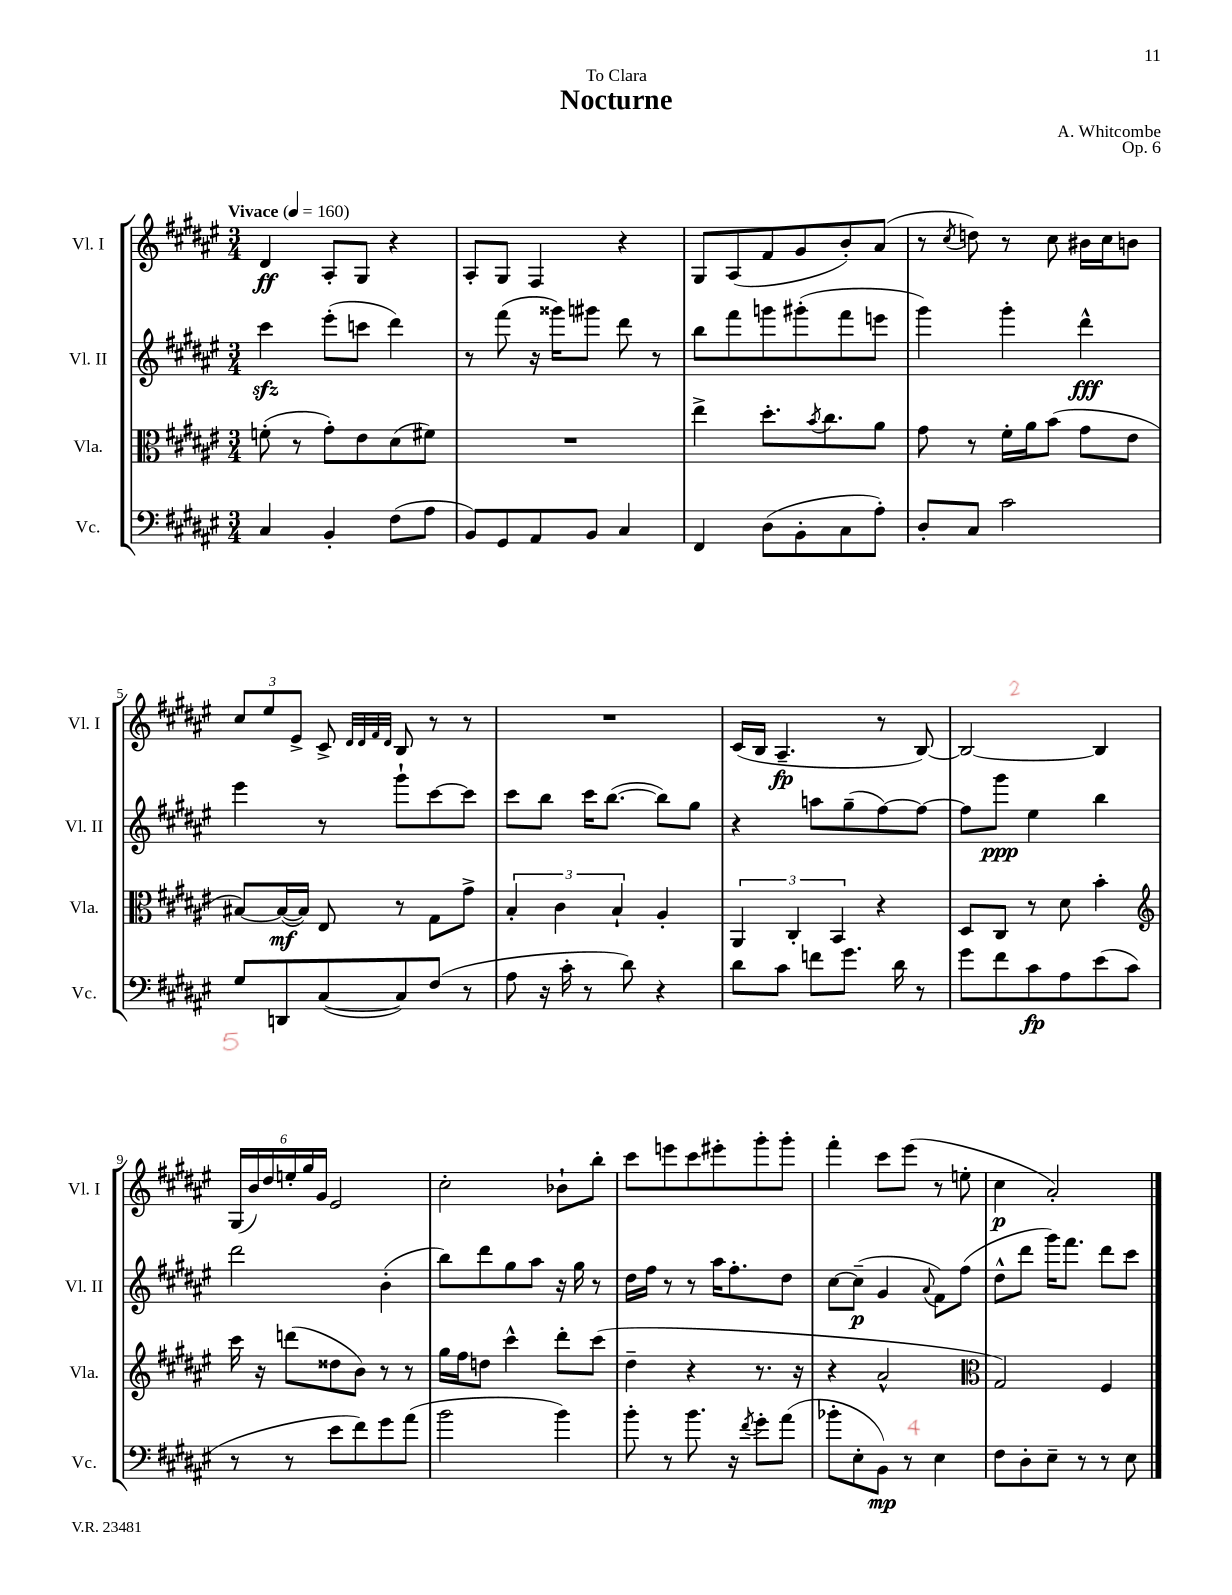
\header { title = "Nocturne" composer = "A. Whitcombe" dedication = "To Clara" opus = "Op. 6" }
<<
\new StaffGroup <<
\new Staff = "s0" \with { instrumentName = "Vl. I" shortInstrumentName = "Vl. I" } {
    \clef treble \key fis \major \numericTimeSignature \time 3/4 \tempo "Vivace" 4 = 160
    dis'4\ff ais8-. gis8 r4 |
    ais8-. gis8 fis4 r4 |
    gis8 ais8( fis'8 gis'8 b'8-.) ais'8( |
    r8 \acciaccatura { cis''8 } d''8) r8 cis''8 bis'16 cis''16 b'8 |
    \tuplet 3/2 { cis''8 eis''8 eis'8-> } cis'8-> \grace { dis'32 dis'32 fis'32 dis'32 } b8 r8 r8 |
    R2. |
    cis'16( b16 ais4.--\fp r8 b8~) |
    b2~ b4 |
    \tuplet 6/4 { gis16( b'16) dis''16 e''16-. gis''16 gis'16 } eis'2 |
    cis''2-. bes'8-! b''8-. |
    cis'''8 e'''8 cis'''8 eis'''8-. gis'''8-. gis'''8-. |
    fis'''4-. cis'''8 eis'''8( r8 e''8-. |
    cis''4\p ais'2-.) \bar "|." |
}
\new Staff = "s1" \with { instrumentName = "Vl. II" shortInstrumentName = "Vl. II" } {
    \clef treble \key fis \major \numericTimeSignature \time 3/4
    cis'''4\sfz eis'''8-.( c'''8 dis'''4) |
    r8 fis'''8( r16 gisis'''16) gis'''8 dis'''8 r8 |
    b''8 fis'''8 g'''8 gis'''8-.( fis'''8 e'''8 |
    gis'''4) gis'''4-. dis'''4-^\fff |
    eis'''4 r8 gis'''8-! cis'''8~ cis'''8 |
    cis'''8 b''8 cis'''16 b''8.~( b''8) gis''8 |
    r4 a''8 gis''8--( fis''8~) fis''8~ |
    fis''8 gis'''8\ppp eis''4 b''4 |
    dis'''2 b'4-.( |
    b''8) dis'''8 gis''8 ais''8 r16 gis''16 r8 |
    dis''16 fis''16 r8 r8 ais''16 fis''8.-. dis''8 |
    cis''8~ cis''8--\p( gis'4 \appoggiatura { ais'8 } fis'8) fis''8( |
    dis''8-^ dis'''8 gis'''16) fis'''8. dis'''8 cis'''8 \bar "|." |
}
\new Staff = "s2" \with { instrumentName = "Vla." shortInstrumentName = "Vla." } {
    \clef alto \key fis \major \numericTimeSignature \time 3/4
    f'8-.( r8 gis'8-.) eis'8 dis'8( fis'8) |
    R2. |
    eis''4-> dis''8.-. \acciaccatura { b'8 } cis''8. ais'8 |
    gis'8 r8 fis'16-. ais'16 b'8( gis'8 eis'8 |
    bis8~) bis16~\mf( bis16) eis8 r8 gis8 gis'8-> |
    \tuplet 3/2 { b4-. cis'4 b4-! } ais4-. |
    \tuplet 3/2 { ais,4 cis4-. b,4 } r4 |
    dis8 cis8 r8 dis'8 b'4-. |
    \clef treble cis'''16 r16 d'''8( disis''8 b'8) r8 r8 |
    gis''16 fis''16 d''8 cis'''4-^ dis'''8-. cis'''8( |
    dis''4-- r4 r8. r16 |
    r4 ais'2-^ |
    \clef alto gis2) fis4 \bar "|." |
}
\new Staff = "s3" \with { instrumentName = "Vc." shortInstrumentName = "Vc." } {
    \clef bass \key fis \major \numericTimeSignature \time 3/4
    cis4 b,4-. fis8( ais8 |
    b,8) gis,8 ais,8 b,8 cis4 |
    fis,4 dis8( b,8-. cis8 ais8-.) |
    dis8-. cis8 cis'2 |
    gis8 d,8 cis8~( cis8) fis8( r8 |
    ais8 r16 cis'16-. r8 dis'8) r4 |
    dis'8 cis'8 f'8 gis'8. dis'16 r8 |
    gis'8 fis'8 cis'8\fp ais8 eis'8( cis'8 |
    r8 r8 eis'8 fis'8) gis'8 ais'8( |
    b'2 b'4) |
    b'8-. r8 b'8. r16 \acciaccatura { fis'8 } gis'8-. ais'8( |
    bes'8-. eis8-. b,8\mp) r8 eis4 |
    fis8 dis8-. eis8-- r8 r8 eis8 \bar "|." |
}
>>
>>
